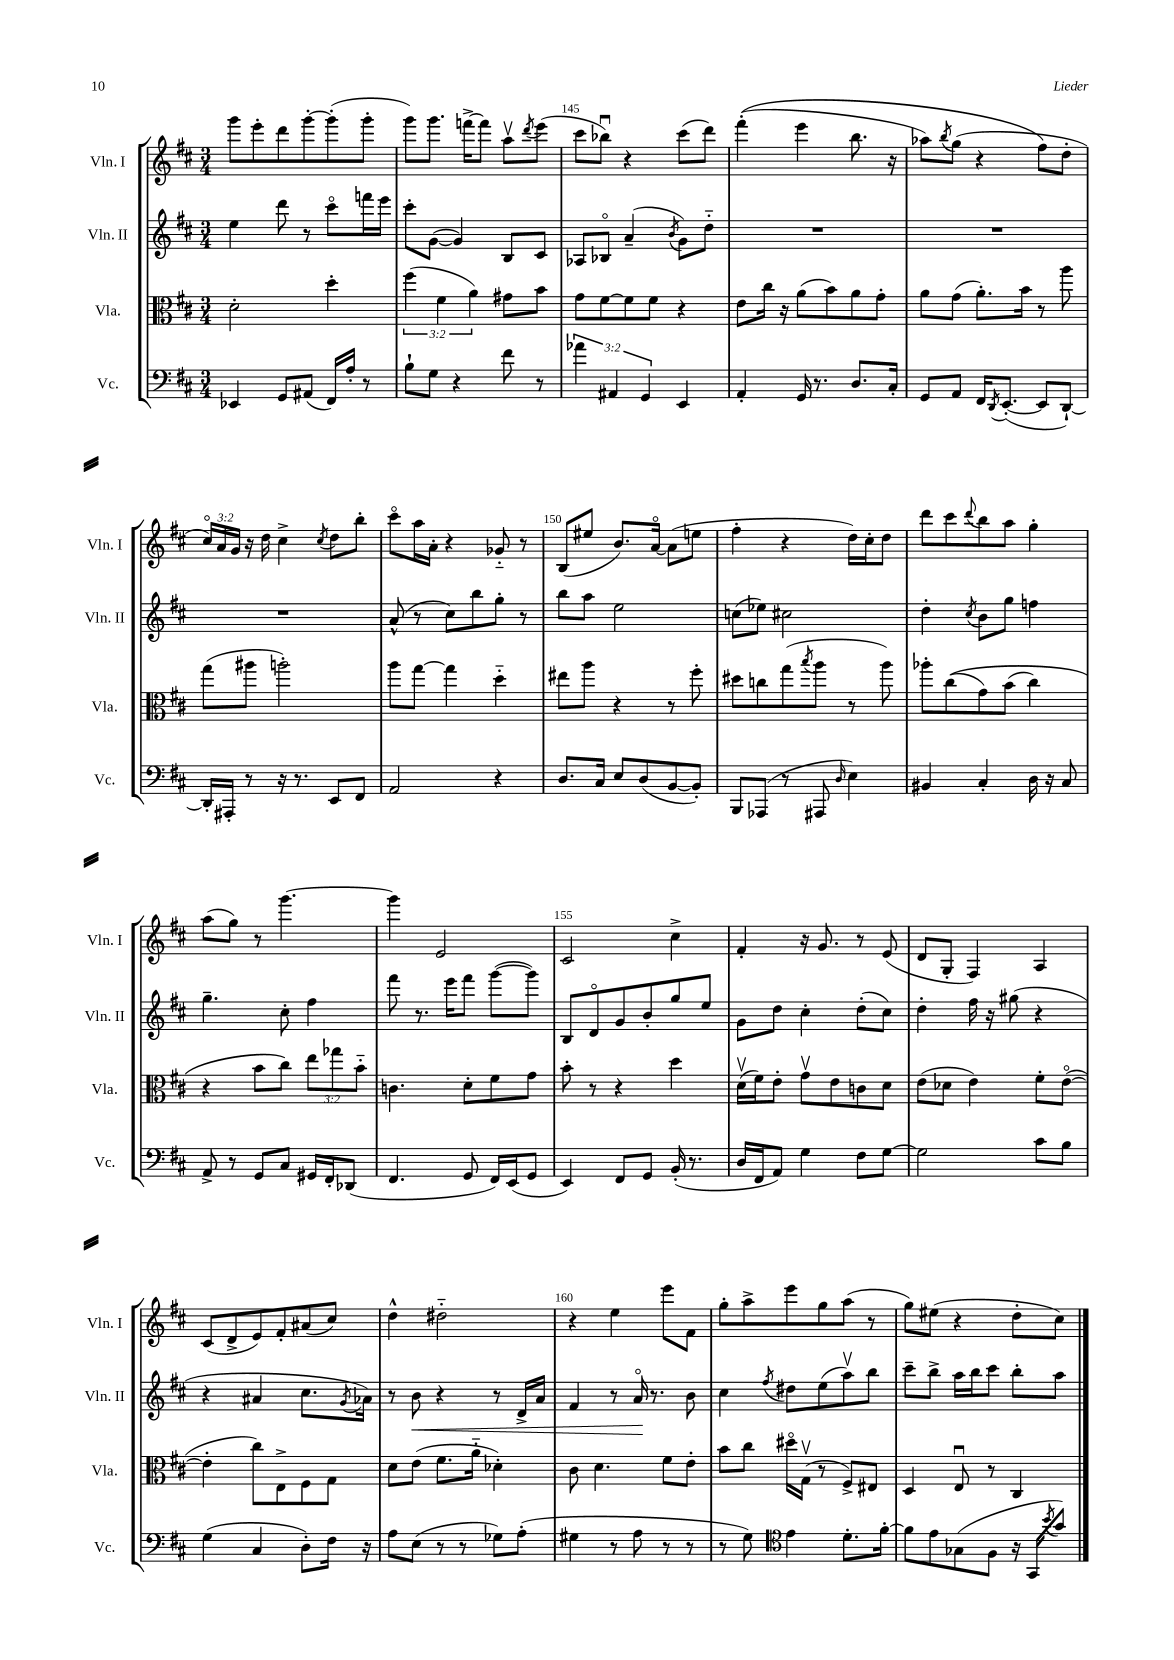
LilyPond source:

<<
\new StaffGroup <<
\new Staff = "s0" \with { instrumentName = "Vln. I" shortInstrumentName = "Vln. I" } {
    \clef treble \key d \major \numericTimeSignature \time 3/4 \override Staff.TupletNumber.text = #tuplet-number::calc-fraction-text
    g'''8 e'''8-. d'''8 g'''8~-. g'''8-.( g'''8-. |
    g'''8) g'''8. f'''16~-> f'''8 a''8\upbow \acciaccatura { d'''8 } e'''8( |
    cis'''8 bes''8\downbow) r4 cis'''8( d'''8) |
    fis'''4-.(\( e'''4 b''8. r16 |
    aes''8) \acciaccatura { b''8 } g''8( r4 fis''8\) d''8-. |
    \tuplet 3/2 { cis''16\flageolet) a'16 g'16 } r16 d''16 cis''4-> \acciaccatura { cis''8 } d''8 b''8-. |
    cis'''8\flageolet a''16 a'16-. r4 ges'8-_ r8 |
    b8( eis''8 b'8.) a'16~\flageolet a'8( e''8 |
    fis''4-. r4 d''16) cis''16-. d''8 |
    d'''8 cis'''8 \appoggiatura { d'''8 } b''8 a''8 g''4-. |
    a''8( g''8) r8 g'''4.~ |
    g'''4 e'2 |
    cis'2 cis''4-> |
    fis'4-. r16 g'8. r8 e'8( |
    d'8 g8-. fis4) a4 |
    cis'8( d'8-> e'8) fis'8-. ais'8( cis''8) |
    d''4-^ dis''2-_ |
    r4 e''4 e'''8 fis'8 |
    g''8-. a''8-> e'''8 g''8 a''8( r8 |
    g''8) eis''8( r4 d''8-. cis''8) \bar "|." |
}
\new Staff = "s1" \with { instrumentName = "Vln. II" shortInstrumentName = "Vln. II" } {
    \clef treble \key d \major \numericTimeSignature \time 3/4
    e''4 d'''8 r8 cis'''8\flageolet f'''16 e'''16 |
    cis'''8-. g'8~( g'4) b8 cis'8 |
    aes8 bes8\flageolet a'4--( \acciaccatura { b'8 } g'8) d''8-_ |
    R2. |
    R2. |
    R2. |
    a'8-^( r8 cis''8) b''8 g''8-. r8 |
    b''8 a''8 e''2 |
    c''8( ees''8) cis''2 |
    d''4-. \acciaccatura { cis''8 } b'8 g''8 f''4 |
    g''4.-- cis''8-. fis''4 |
    fis'''8 r8. e'''16 fis'''8 g'''8~( g'''8) |
    b8 d'8\flageolet g'8 b'8-. g''8 e''8 |
    g'8 d''8 cis''4-. d''8-.( cis''8) |
    d''4-. fis''16 r16 gis''8( r4 |
    r4 ais'4 cis''8. \acciaccatura { g'8 } aes'16) |
    r8 b'8\< r4 r8 d'16-> a'16 |
    fis'4 r8 a'16\flageolet\! r8. b'8 |
    cis''4 \acciaccatura { fis''8 } dis''8 e''8( a''8\upbow) b''8 |
    cis'''8-- b''8-> a''16 b''16 cis'''8 b''8-. a''8 \bar "|." |
}
\new Staff = "s2" \with { instrumentName = "Vla." shortInstrumentName = "Vla." } {
    \clef alto \key d \major \numericTimeSignature \time 3/4 \override Staff.TupletNumber.text = #tuplet-number::calc-fraction-text
    d'2-. d''4-. |
    \tuplet 3/2 { fis''4( fis'4 a'4) } gis'8 b'8 |
    g'8 fis'8~ fis'8 fis'8 r4 |
    e'8 cis''16 r16 a'8( b'8) a'8 g'8-. |
    a'8 g'8( a'8.-.) b'16 r8 a''8 |
    g''8( ais''8 a''2-.) |
    a''8 g''8~ g''4 d''4-_ |
    eis''8 a''8 r4 r8 fis''8-. |
    dis''8 c''8 g''8( \acciaccatura { b''8 } a''8 r8 a''8) |
    aes''8-. cis''8(\( g'8) b'8( cis''4) |
    r4 b'8 cis''8\) \tuplet 3/2 { e''8 ges''8 b'8-_ } |
    c'4. d'8-. fis'8 g'8 |
    b'8-. r8 r4 d''4 |
    d'16\upbow( fis'16) e'8-. g'8\upbow e'8 c'8 d'8 |
    e'8( des'8 e'4) fis'8-. e'8~\flageolet( |
    e'4-. cis''8) e8-> fis8 g8 |
    d'8 e'8( fis'8. a'16-_ des'4-.) |
    cis'8 d'4. fis'8 e'8-. |
    b'8 cis''8 dis''16\flageolet g16\upbow( r8 fis8->) eis8 |
    d4 e8\downbow r8 cis4 \bar "|." |
}
\new Staff = "s3" \with { instrumentName = "Vc." shortInstrumentName = "Vc." } {
    \clef bass \key d \major \numericTimeSignature \time 3/4 \override Staff.TupletNumber.text = #tuplet-number::calc-fraction-text
    ees,4 g,8 ais,8( fis,16) a16-. r8 |
    b8-! g8 r4 fis'8 r8 |
    \tuplet 3/2 { aes'4 ais,4 g,4 } e,4 |
    a,4-. g,16 r8. d8. cis16-. |
    g,8 a,8 fis,16 \acciaccatura { d,8 } e,8.~-.( e,8 d,8~-!) |
    d,16-. ais,,16-. r8 r16 r8. e,8 fis,8 |
    a,2 r4 |
    d8. cis16 e8 d8( b,8~ b,8-.) |
    b,,8 aes,,8( r8 ais,,8 \grace { d16 } e4) |
    bis,4 cis4-. d16 r16 cis8 |
    a,8-> r8 g,8 cis8 gis,16 fis,16-. des,8( |
    fis,4. g,8 fis,16) e,16( g,8 |
    e,4) fis,8 g,8 b,16-.( r8. |
    d16 fis,16 a,8) g4 fis8 g8~ |
    g2 cis'8 b8 |
    g4( cis4 d8-.) fis16 r16 |
    a8 e8( r8 r8 ges8) a8-.( |
    gis4 r8 a8 r8 r8 |
    r8 g8) \clef tenor e'4 d'8.-. fis'16~-. |
    fis'8 e'8 ges8( fis8 r16 g,16 \acciaccatura { b'8 } g'8) \bar "|." |
}
>>
>>
\layout { \context { \Score currentBarNumber = #143 \override BarNumber.break-visibility = ##(#f #t #t) barNumberVisibility = #(every-nth-bar-number-visible 5) } }
